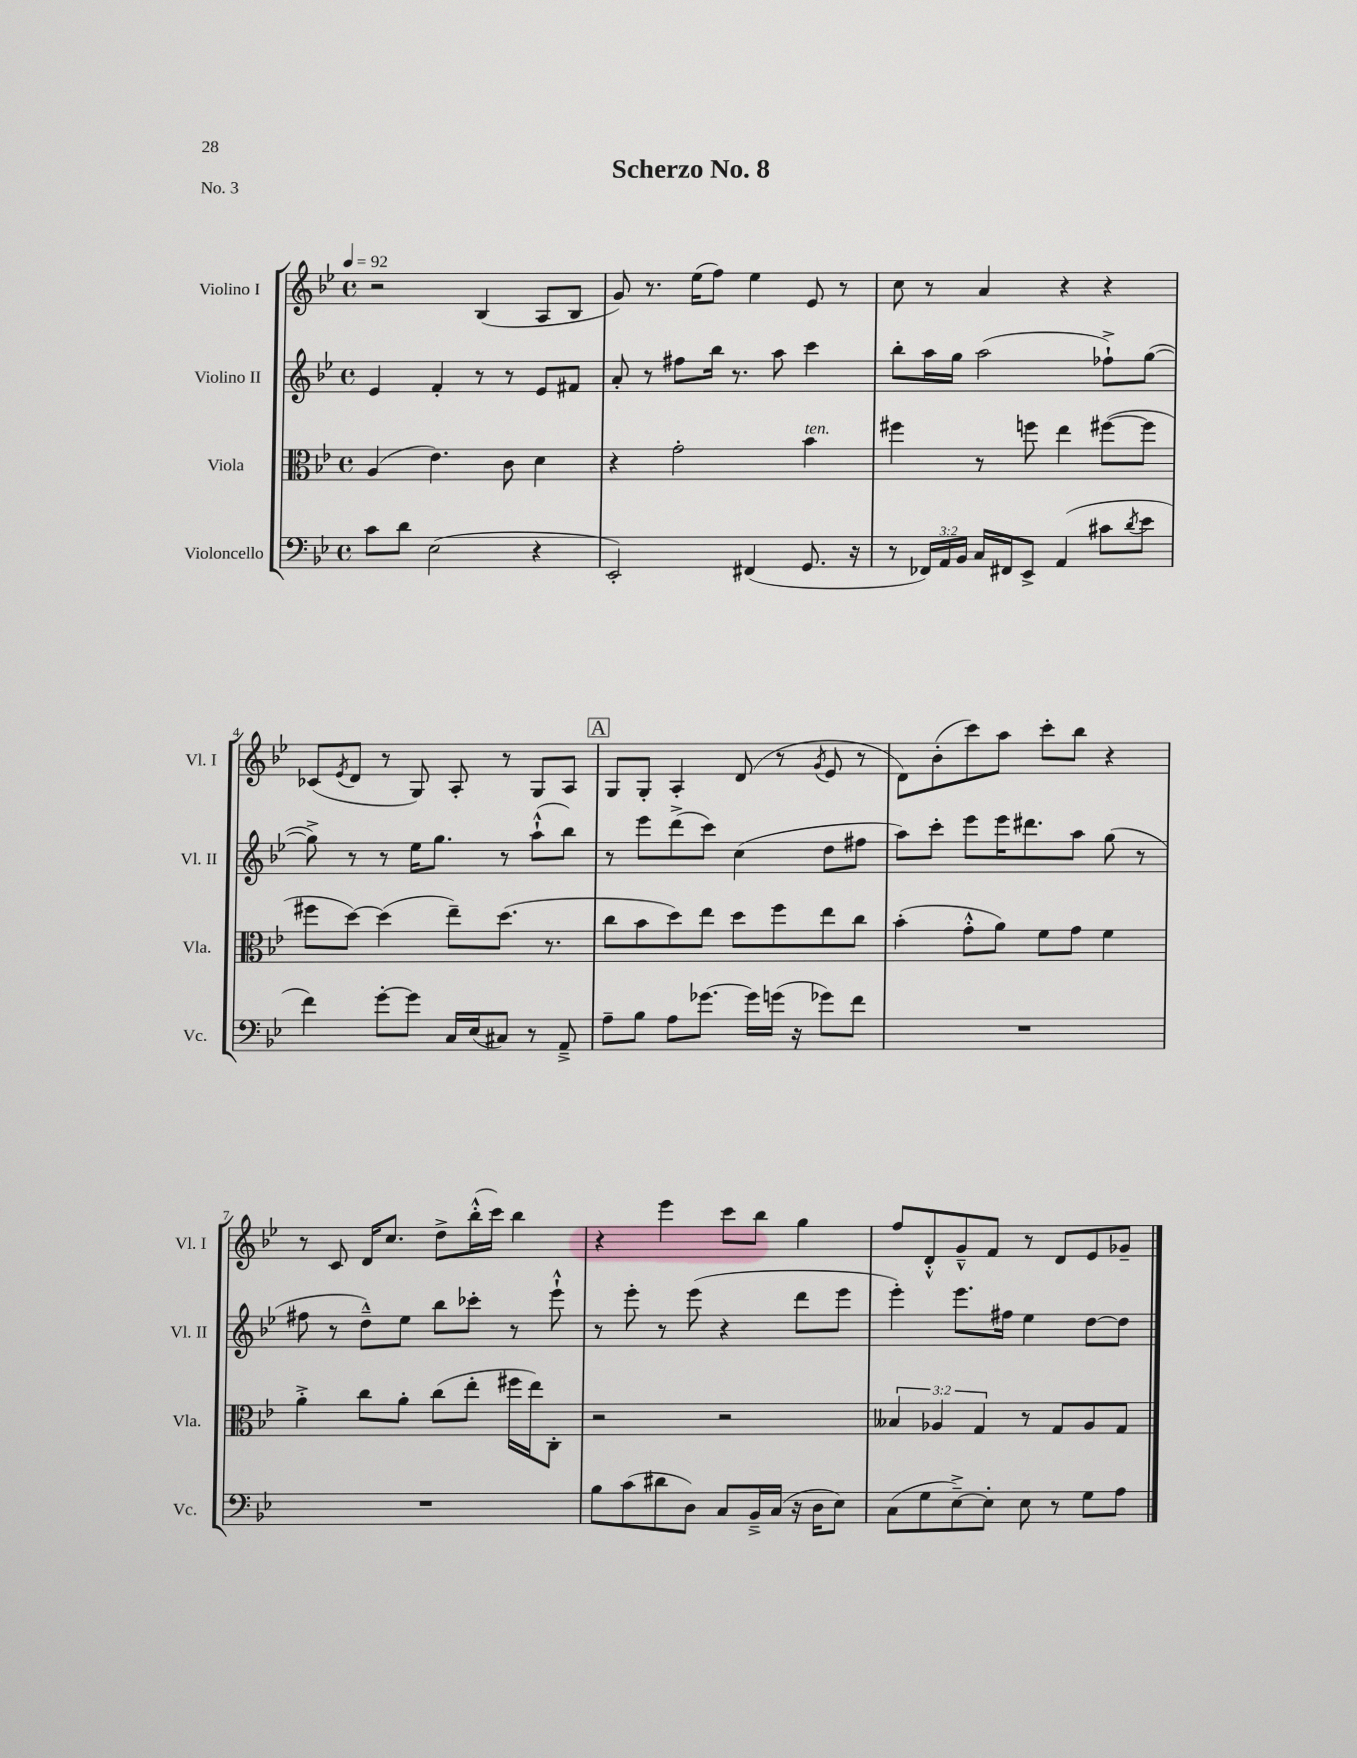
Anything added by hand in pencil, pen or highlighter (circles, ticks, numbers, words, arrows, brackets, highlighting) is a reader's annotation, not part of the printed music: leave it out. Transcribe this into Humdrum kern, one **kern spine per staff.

**kern	**kern	**kern	**kern
*staff4	*staff3	*staff2	*staff1
*clefF4	*clefC3	*clefG2	*clefG2
*k[b-e-]	*k[b-e-]	*k[b-e-]	*k[b-e-]
*M4/4	*M4/4	*M4/4	*M4/4
*met(c)	*met(c)	*met(c)	*met(c)
*MM92	*MM92	*MM92	*MM92
8c\L	(4A/	4e-/	2r
8d\J	.	.	.
(2E-\	4.e-\)	4f'/	.
.	.	8r	(4B-/
.	8c\	8r	.
4r	4d\	8e-/L	8A/L
.	.	8f#/J	8B-/J
=	=	=	=
2EE-'/)	4r	8a'/	8g/)
.	.	8r	8.r
.	2g'\	8ff#\L	.
.	.	.	(16ee-\LK
.	.	16bb-\Jk	8ff\J)
.	.	8.r	.
(4FF#/	.	.	4ee-\
.	.	8aa\	.
8.GG/	4b-\	4ccc\	8e-/
.	.	.	8r
16r	.	.	.
=	=	=	=
8r	4ff#\	8bb-'\L	8cc\
24FF-/LL)	.	16aa\L	8r
24AA/	.	.	.
.	.	16gg\JJ	.
24BB-/JJ	.	.	.
16C/LL	8r	(2aa\	4a/
16FF#/J	.	.	.
8EE-^/J	8ff\	.	.
(4AA/	4ee-\	.	4r
8c#\L	([8ff#\L	8ff-`^\L)	4r
8qd/	.	.	.
8e-\J	8ff#\]J	([8gg\J	.
=	=	=	=
4f\)	8ff#\L	8gg^\])	(8c-/L
.	.	.	8qe-/
.	[8dd\J)	8r	8d/J
[8g'\L	(4dd\]	8r	8r
8g\]J	.	16ee-\LK	8G/)
.	.	8.gg\J	.
16C/LL	8ee-~\L)	.	8A'/
(16E-/J	.	.	.
8C#/J)	(8.dd\J	8r	8r
8r	.	(8aa`^^\L	8G/L
.	8.r	.	.
8AA~^/	.	8bb-\J)	8A/J
=	=	=	=
8A~\L	8cc\L	8r	8G/L
8B-\J	8b-\	8eee-\L	8G'/J
8A\L	8dd\)	(8ddd^\	4A'/
[8.g-\J	8ee-\J	8ccc\J)	.
.	8dd\L	(4cc\	(8d/
16g-\]LL	.	.	.
(16g\JJ	8ff\	.	8r
16r	.	.	.
.	.	.	8qg/
8g-\L)	8ee-\	8dd\L	8e-/
8f\J	8cc\J	8ff#\J	8r
=	=	=	=
1r	(4b-'\	8aa\L)	8d\L)
.	.	8ccc'\J	(8b-'\
.	8g'^^\L	8eee-\L	8ccc\)
.	8a\J)	16eee-\K	8aa\J
.	.	8.ddd#\	.
.	8f\L	.	8ccc'\L
.	8g\J	8aa\J	8bb-\J
.	4f\	(8gg\	4r
.	.	8r	.
=	=	=	=
1r	4a'^\	8ff#\	8r
.	.	8r	8c/
.	8cc\L	8dd~^^\L)	16d/LK
.	.	.	8.cc/J
.	8a'\J	8ee-\J	.
.	(8cc\L	8bb-\L	8dd^\L
.	8ee-'\J	8ccc-'\J	(16bb-'^^\L
.	.	.	16ccc\JJ)
.	16ff#\LL	8r	4bb-\
.	16ee-\J)	.	.
.	8C'\J	8eee-`^^\	.
=	=	=	=
8B-\L	2r	8r	4r
(8c\	.	8eee-'\	.
8d#\	.	8r	4eee-\
8D\J)	.	(8eee-\	.
8C/L	2r	4r	8ccc\L
16BB-~^/L	.	.	8bb-\J
(16C/JJ	.	.	.
16r	.	8ddd\L	4gg\
16D\LK	.	.	.
8E-\J)	.	8eee-\J	.
=	=	=	=
(8C\L	6B--/	4eee-'\)	8ff/L
8G\	.	.	8d'^^/
.	6A-/	.	.
[8E-~^\)	.	8.eee-\L	8g~^^/
.	6G/	.	.
8E-'\]J	.	.	8f/J
.	.	16ff#\Jk	.
8E-\	8r	4ee-\	8r
8r	8G/L	.	8d/L
8G\L	8A-/	[8dd\L	8e-/
8A\J	8G/J	8dd\]J	8g-~/J
==	==	==	==
*-	*-	*-	*-
